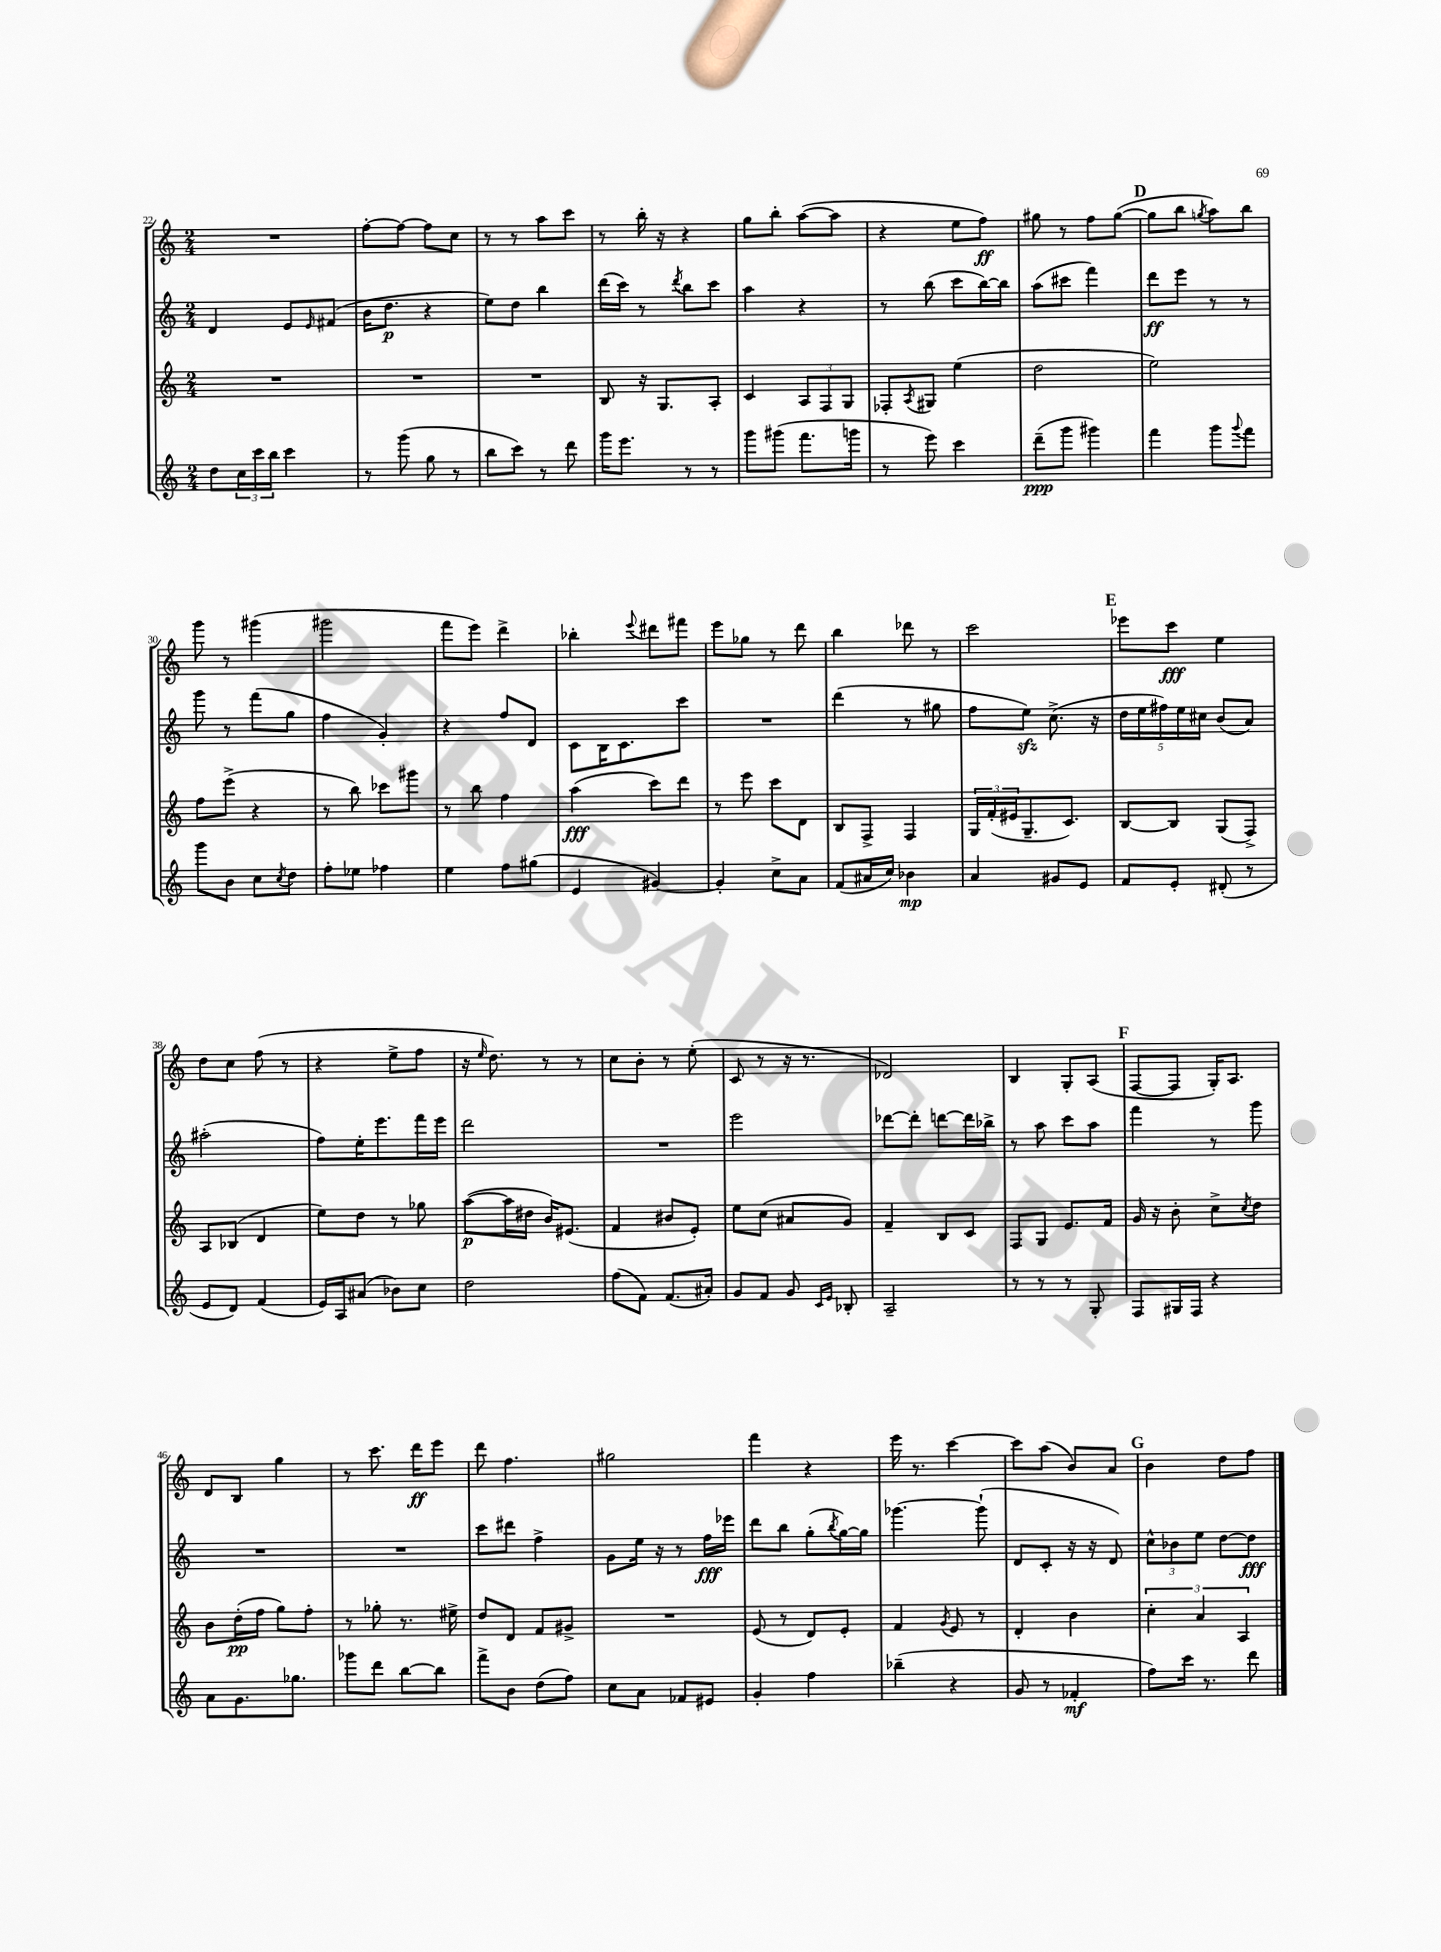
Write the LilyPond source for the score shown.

<<
\new StaffGroup <<
\new Staff = "s0" {
    \clef treble \key c \major \numericTimeSignature \time 2/4
    R2 |
    f''8~-. f''8~ f''8 c''8 |
    r8 r8 a''8 c'''8 |
    r8 b''16-. r16 r4 |
    g''8 b''8-. a''8~( a''8 |
    r4 e''8 f''8\ff) |
    gis''8 r8 f''8 gis''8~( |
    \mark \markup { \bold "D" } gis''8 b''8 \acciaccatura { g''8 } a''8) b''8 |
    g'''8 r8 gis'''4( |
    gis'''2 |
    f'''8 e'''8) d'''4-> |
    bes''4-. \appoggiatura { e'''8 } dis'''8 fis'''8 |
    e'''8 ges''8 r8 d'''8 |
    b''4 des'''8 r8 |
    c'''2 |
    \mark \markup { \bold "E" } ees'''8 c'''8\fff e''4 |
    d''8 c''8 f''8( r8 |
    r4 e''8-> f''8 |
    r16 \grace { e''16 } d''8.) r8 r8 |
    c''8 b'8-. r8 e''8-.( |
    c'8 r8 r16 r8. |
    des'2) |
    b4 g8-. a8( |
    \mark \markup { \bold "F" } f8~ f8 g16-.) a8. |
    d'8 b8 g''4 |
    r8 c'''8. d'''16\ff e'''8 |
    d'''8 f''4. |
    gis''2 |
    f'''4 r4 |
    e'''16 r8. c'''4~ |
    c'''8 a''8( b'8) a'8 |
    \mark \markup { \bold "G" } b'4 d''8 f''8 \bar "|." |
}
\new Staff = "s1" {
    \clef treble \key c \major \numericTimeSignature \time 2/4
    d'4 e'8 \grace { e'16 } fis'8( |
    b'16 d''8.\p r4 |
    e''8) d''8 b''4 |
    d'''16( c'''16) r8 \acciaccatura { d'''8 } b''8 c'''8 |
    a''4 r4 |
    r8 b''8( c'''8 b''16~) b''16 |
    a''8( cis'''8 f'''4) |
    \mark \markup { \bold "D" } d'''8\ff e'''8 r8 r8 |
    g'''8 r8 f'''8( g''8 |
    f''4 g'4-.) |
    r4 f''8 d'8 |
    c'8 b16 c'8. c'''8 |
    R2 |
    d'''4( r8 gis''8 |
    f''8 e''8\sfz) c''8.->( r16 |
    \mark \markup { \bold "E" } \tuplet 5/4 { d''16 e''16 fis''16) e''16 cis''16 } b'8( a'8) |
    ais''2-.( |
    f''8) e''16-. e'''8. f'''16 e'''16 |
    d'''2 |
    R2 |
    e'''2 |
    des'''8~ des'''8-. d'''8~ d'''16 bes''16-> |
    r8 a''8 c'''8 a''8 |
    \mark \markup { \bold "F" } f'''4 r8 g'''8 |
    R2 |
    R2 |
    c'''8 dis'''8 f''4-> |
    g'8 e''16 r16 r8 f''16\fff ees'''16 |
    d'''8 b''8 g''8-.( \acciaccatura { b''8 } g''16~) g''16 |
    ges'''4.~ ges'''8-!( |
    d'8 c'8-. r16 r16 d'8) |
    \mark \markup { \bold "G" } \tuplet 3/2 { c''8-^ bes'8 e''8 } d''8~ d''8\fff \bar "|." |
}
\new Staff = "s2" {
    \clef treble \key c \major \numericTimeSignature \time 2/4
    R2 |
    R2 |
    R2 |
    b8 r16 g8. a8-. |
    c'4 \tuplet 3/2 { a8 f8 g8 } |
    fes8-. \acciaccatura { a8 } gis8 e''4( |
    d''2 |
    \mark \markup { \bold "D" } e''2) |
    f''8 e'''8->( r4 |
    r8 b''8) ces'''8 gis'''8 |
    r8 b''8 f''4 |
    a''4\fff( c'''8) d'''8 |
    r8 e'''8 c'''8 d'8 |
    b8 f8-> f4 |
    \tuplet 3/2 { g16 f'16-.( eis'16 } g8.-- c'8.) |
    \mark \markup { \bold "E" } b8~ b8 g8( f8->) |
    a8 bes8( d'4 |
    e''8) d''8 r8 ges''8 |
    a''8~\p( a''16 dis''16 b'16) eis'8.( |
    f'4 bis'8 e'8-.) |
    e''8 c''8( ais'8 g'8) |
    f'4-- b8 c'8 |
    f8 g8 e'8. f'16 |
    \mark \markup { \bold "F" } g'16 r16 b'8-. c''8-> \acciaccatura { c''8 } d''8 |
    b'8 d''16-.\pp( f''16 g''8) f''8-. |
    r8 ges''8-. r8. eis''16-> |
    d''8 d'8 f'8 gis'8-> |
    R2 |
    e'8( r8 d'8) e'8-. |
    f'4 \acciaccatura { g'8 } e'8 r8 |
    d'4-. b'4 |
    \mark \markup { \bold "G" } \tuplet 3/2 { c''4-. a'4 a4 } \bar "|." |
}
\new Staff = "s3" {
    \clef treble \key c \major \numericTimeSignature \time 2/4
    d''8 \tuplet 3/2 { c''16 c'''16 b''16 } c'''4 |
    r8 g'''8( g''8 r8 |
    b''8 c'''8) r8 d'''8 |
    g'''16 e'''8. r8 r8 |
    g'''8 gis'''8( f'''8. g'''16 |
    r8 e'''8) c'''4 |
    d'''8--\ppp( g'''8 gis'''4) |
    \mark \markup { \bold "D" } f'''4 g'''8 \appoggiatura { g'''8 } f'''8 |
    g'''8 b'8 c''8 \acciaccatura { c''8 } d''8 |
    f''8-. ees''8 fes''4 |
    e''4 f''8 gis''8( |
    e'4 gis'4~) |
    gis'4-. c''8-> a'8 |
    f'8( ais'16 c''16) bes'4\mp |
    a'4 gis'8 e'8 |
    \mark \markup { \bold "E" } f'8 e'8-. dis'8-.( r8 |
    e'8 d'8) f'4( |
    e'16) a16 ais'8( bes'8) c''8 |
    d''2 |
    f''8( f'8) f'8.( ais'16-.) |
    g'8 f'8 g'8 \grace { c'16 e'16 } bes8-. |
    a2-- |
    r8 r8 r8 g8-. |
    \mark \markup { \bold "F" } f8 gis16 f16 r4 |
    a'8 g'8. ges''8. |
    ges'''8 d'''8 b''8~ b''8 |
    f'''8-> b'8 d''8( f''8) |
    c''8 a'8 fes'8 eis'8 |
    g'4-. f''4 |
    bes''4--( r4 |
    g'8 r8 fes'4-.\mf |
    \mark \markup { \bold "G" } f''8) c'''16 r8. d'''8 \bar "|." |
}
>>
>>
\layout { \context { \Score currentBarNumber = #22 } }
